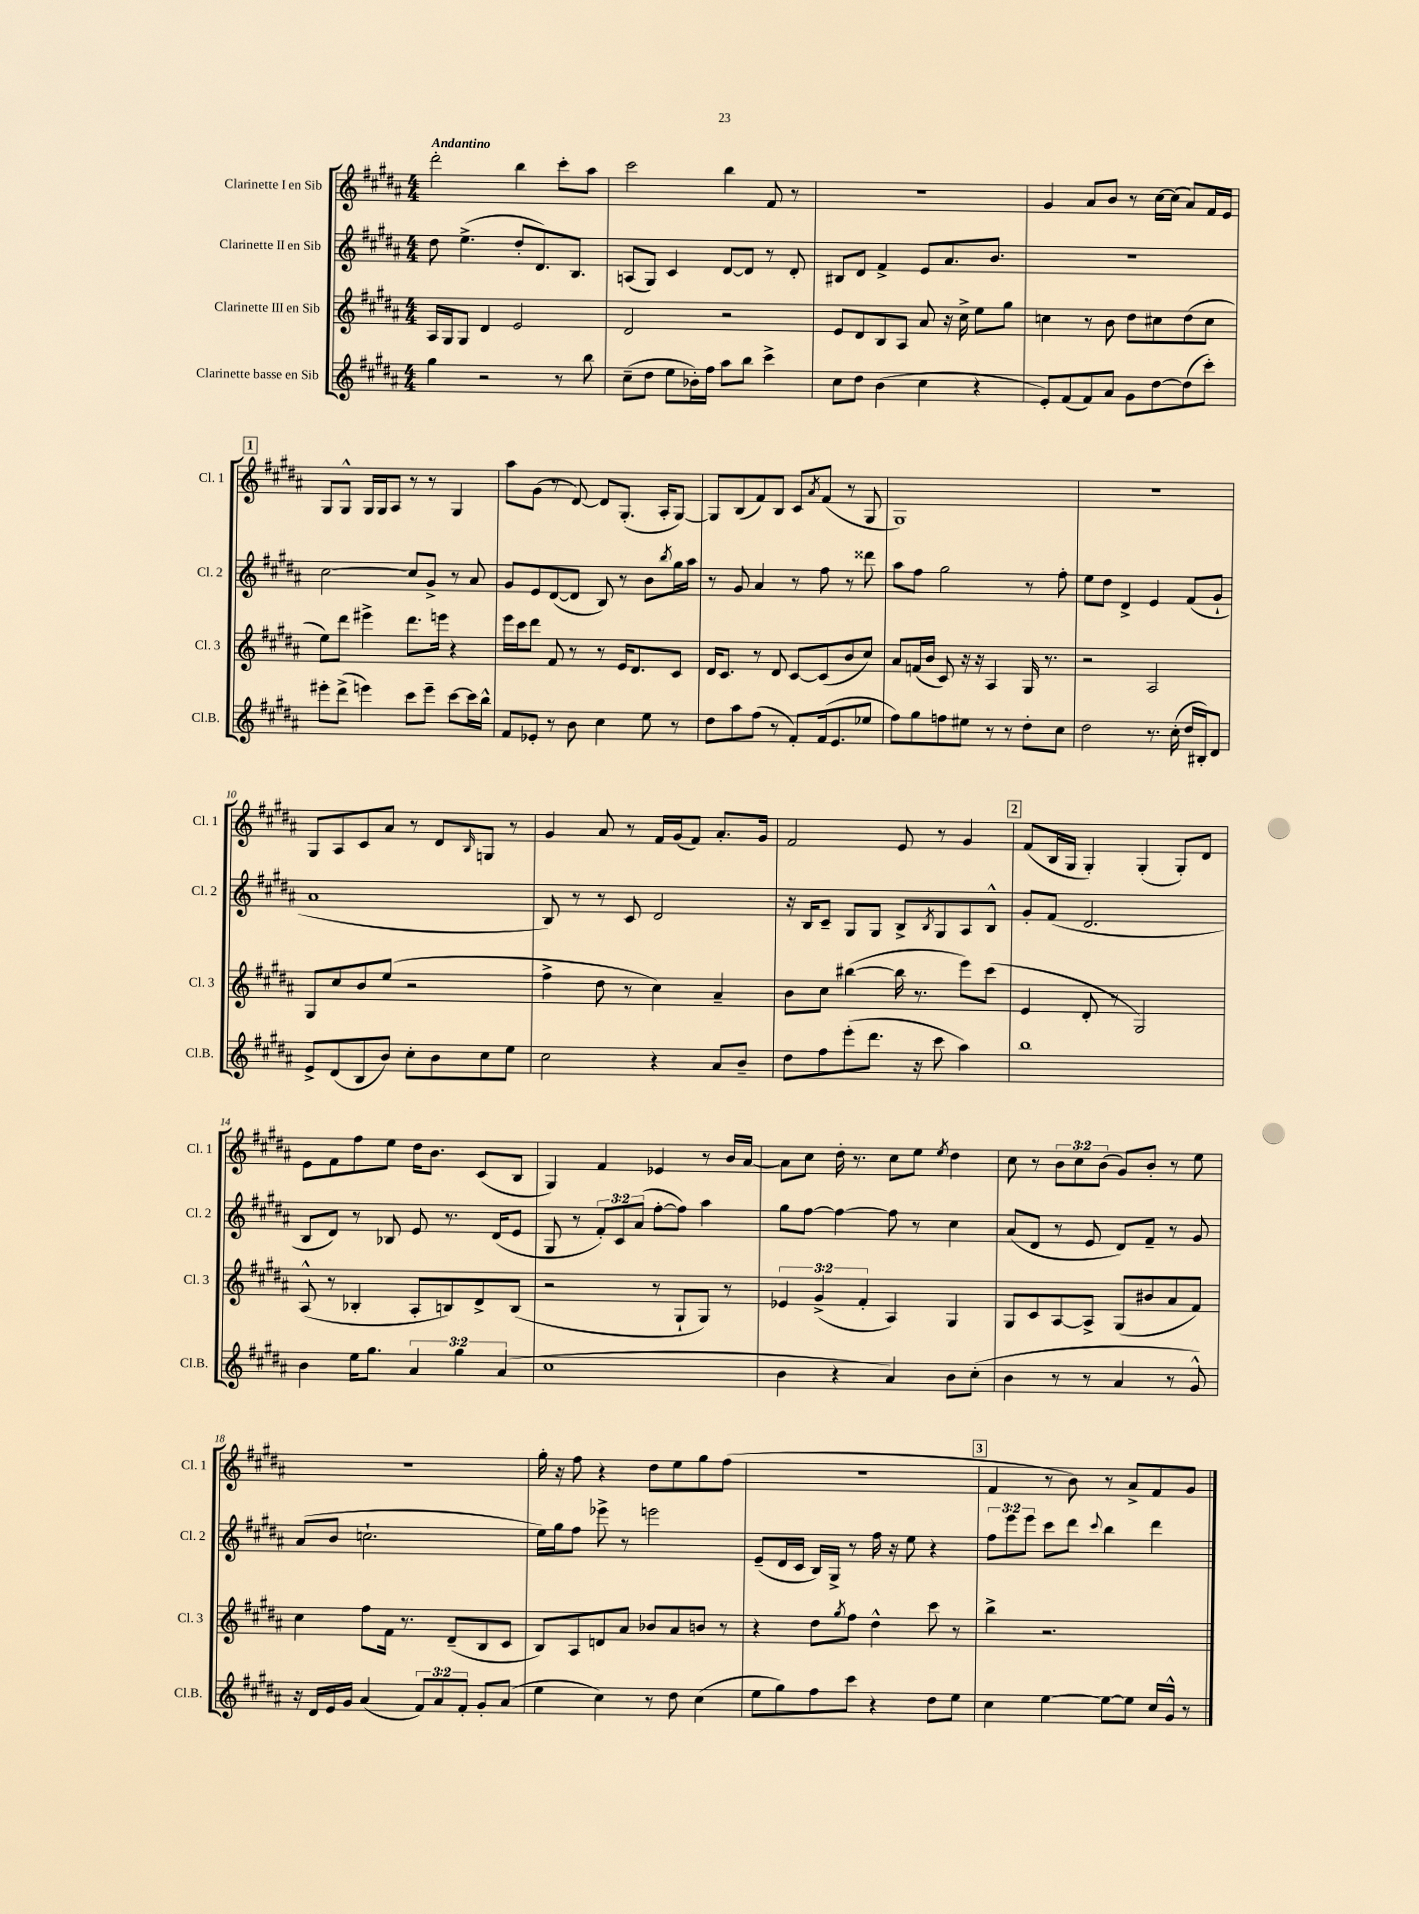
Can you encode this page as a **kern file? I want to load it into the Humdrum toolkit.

**kern	**kern	**kern	**kern
*part4	*part3	*part2	*part1
*staff4	*staff3	*staff2	*staff1
*I"Clarinette basse en Sib	*I"Clarinette III en Sib	*I"Clarinette II en Sib	*I"Clarinette I en Sib
*I'Cl.B.	*I'Cl. 3	*I'Cl. 2	*I'Cl. 1
*clefG2	*clefG2	*clefG2	*clefG2
*k[f#c#g#d#a#]	*k[f#c#g#d#a#]	*k[f#c#g#d#a#]	*k[f#c#g#d#a#]
*M4/4	*M4/4	*M4/4	*M4/4
=1	=1	=1	=1
!	!	!	!LO:TX:a:B:t=Andantino
4gg#\	16A#/LL	8dd#\	2ddd#'\
.	16G#/J	.	.
.	8G#/J	(4.ee^\	.
2r	4d#/	.	.
.	2e/	8dd#'/L	4bb\
.	.	8.d#/)	.
8r	.	.	8ccc#'\L
.	.	8.B/J	.
8bb\	.	.	8aa#\J
=2	=2	=2	=2
(8cc#~\L	2d#/	(8An/L	2ccc#\
8dd#\J	.	8G#/J)	.
8ee\L	.	4c#/	.
16b-X'\L)	.	.	.
16ff#\JJ	.	.	.
8aa#\L	2r	[8d#/L	4bb\
8bb\J	.	8d#/J]	.
4ccc#^\	.	8r	8f#/
.	.	8d#'/	8r
=3	=3	=3	=3
8cc#\L	8e/L	8B#X/L	1r
8dd#\J	8d#/	8d#/J	.
(4b\	8B/	4f#^/	.
.	8A#/J	.	.
4cc#\	8a#/	8e/L	.
.	16r	8.a#/	.
.	16cc#^\	.	.
4r	8ee\L	.	.
.	.	8.b/J	.
.	8gg#\J	.	.
=4	=4	=4	=4
8e'/L)	4ccn\	1r	4g#/
(8f#/	.	.	.
8f#/)	8r	.	8a#/L
8a#/J	8b\	.	8b/J
8g#\L	8dd#\L	.	8r
[8dd#\	8cc#X\	.	[16cc#\LL
.	.	.	(16cc#\JJ]
(8dd#\]	(8dd#\	.	8a#/L)
8ccc#'\J)	8cc#\J	.	16f#/L
.	.	.	16e/JJ
!!LO:LB:g=z
!!LO:REH:place=s1:t=1
=5	=5	=5	=5
8eee#X'\L	8ee\L)	[2cc#\	8G#/L
(8ddd#^\J	8ddd#\J	.	8G#^^/J
4eeen\)	4eee#X^\	.	16G#/LL
.	.	.	16G#/J
.	.	.	8A#/J
8ccc#\L	8.ddd#\L	8cc#/L]	8r
8eee~\J	.	8g#^/J	8r
.	16eeen\Jk	.	.
[8ccc#\L	4r	8r	4G#/
16ccc#\L]	.	8a#/	.
16bb^^\JJ	.	.	.
=6	=6	=6	=6
8f#/L	16eee\LL	8g#/L	8aa#\L
.	16ccc#\J	.	.
8e-X'/J	8ddd#\J	8e/	(8g#\J
8r	8f#/	([8d#/	8r
8b\	8r	8d#/J]	[8d#/)
4cc#\	8r	8B/)	8d#/L]
.	16e/KL	8r	(8.G#'/J
.	8.d#/	.	.
8ee\	.	8b\L	.
.	.	.	16A#'/KL
.	.	8qbb/	.
8r	8c#/J	16gg#\L	[8G#/J)
.	.	16aa#\JJ	.
=7	=7	=7	=7
8dd#\L	16d#/KL	8r	8G#/L]
.	8.c#/J	.	.
8aa#\	.	8g#/	(8B/
(8ff#\J	8r	4a#/	8f#/)
8r	8d#/	.	8B/J
8f#'/L)	[8c#/L	8r	8c#/L
.	.	.	8qa#/
(16f#/k	(8c#/]	8ff#\	(8f#/J
8.e/	.	.	.
.	8b/	8r	8r
8ee-X/J	8cc#/J)	8ddd##X\	8G#/
=8	=8	=8	=8
8ff#\L)	8a#/L	8aa#\L	1G#)
8gg#\	(16fn/L	8ff#\J	.
.	16b/JJ	.	.
8ffn\	8c#/)	2gg#\	.
8ee#X\J	16r	.	.
.	16r	.	.
8r	4A#/	.	.
8r	.	.	.
8dd#'\L	16G#/	8r	.
.	8.r	.	.
8cc#\J	.	8ff#'\	.
=9	=9	=9	=9
2dd#\	2r	8ee\L	1r
.	.	8dd#\J	.
.	.	4d#^/	.
8.r	2A#/	4e/	.
(16cc#'\	.	.	.
16dd#/LL	.	(8f#/L	.
16B#X'/J)	.	.	.
8d#/J	.	8g#`/J	.
!!LO:LB:g=z
=10	=10	=10	=10
8e^/L	8G#/L	1a#	8G#/L
(8d#/	8cc#/	.	8A#/
8B/	8b/	.	8c#/
8b/J)	(8ee/J	.	8a#/J
8cc#'\L	2r	.	8r
8b\	.	.	8d#/L
.	.	.	16qqB/
8cc#\	.	.	8Gn/J
8ee\J	.	.	8r
=11	=11	=11	=11
2cc#\	4ff#^\	8B/)	4g#/
.	.	8r	.
.	8dd#\	8r	8a#/
.	8r	8c#/	8r
4r	4cc#\)	2d#/	16f#/LL
.	.	.	(16g#/J
.	.	.	8f#/J)
8a#/L	4a#~/	.	8.a#'/L
8b~/J	.	.	.
.	.	.	16g#/Jk
=12	=12	=12	=12
8dd#\L	8b\L	16r	2f#/
.	.	16B/KL	.
8ff#\	8cc#\J	8c#~/J	.
(8eee'\	([4bb#X\	8G#/L	.
8.ddd#\J	.	8G#/J	.
.	16bb#\]	8B^/L	8e/
16r	8.r	.	.
.	.	8qB/	.
8ccc#\	.	8G#/	8r
4aa#\)	8eee\L)	8A#/	4g#/
.	(8ccc#\J	8B^^/J	.
!!LO:REH:place=s1:t=2
=13	=13	=13	=13
1bb	4e/	8g#'/L	(8f#/L
.	.	(8f#/J	16B/L
.	.	.	16G#/JJ
.	8d#'/	2.d#/	4G#'/)
.	8r	.	.
.	2G#/)	.	(4G#'/
.	.	.	8G#'/L)
.	.	.	8d#/J
!!LO:LB:g=z
=14	=14	=14	=14
4b\	(8A#^^/	8B/L	8e\L
.	8r	8d#/J)	8f#\
16ee\KL	4B-X'/	8r	8ff#\
8.gg#\J	.	.	.
.	.	8B-X/	8ee\J
6a#/	8A#'/L	8e/	16dd#\KL
.	.	.	8.b\J
.	8Bn/)	8.r	.
6gg#\	.	.	.
.	8d#^/	.	(8c#/L
.	.	(16d#/KL	.
(6a#/	.	.	.
.	(8B/J	8e/J	8B/J
=15	=15	=15	=15
1cc#	2r	8G#/	4G#/)
.	.	8r	.
.	.	12f#'/L)	4f#/
.	.	12c#/	.
.	.	(12a#/J	.
.	8r	[8ff#'\L	4e-X/
.	8G#`/L	8ff#\J])	.
.	8G#/J)	4aa#\	8r
.	8r	.	16b/LL
.	.	.	[16a#/JJ
=16	=16	=16	=16
4b\	6e-X/	8gg#\L	8a#\L]
.	.	[8ff#\J	8cc#\J
.	(6g#^/	.	.
4r	.	4ff#\_	16dd#'\
.	.	.	8.r
.	6f#'/	.	.
4a#/)	4A#/)	8ff#\]	8cc#\L
.	.	8r	8ee\J
.	.	.	8qee/
8b\L	4G#/	4cc#\	4dd#\
(8cc#'\J	.	.	.
=17	=17	=17	=17
4b\	8G#/L	(8a#/L	8cc#\
.	8c#/	8d#/J	8r
8r	[8A#/	8r	12b\L
.	.	.	12cc#\
8r	8A#^/J]	8e/	.
.	.	.	(12b\J
4a#/	(8G#/L	8d#/L)	8g#/L)
.	8b#X/	8f#~/J	8b'/J
8r	8a#/	8r	8r
8g#^^/)	8f#/J)	8g#/	8ee\
!!LO:LB:g=z
=18	=18	=18	=18
16r	4cc#\	(8a#/L	1r
16d#/LL	.	.	.
16e/	.	8b/J	.
16g#/JJ	.	.	.
(4a#/	8ff#\L	2.ccn`\	.
.	16f#\Jk	.	.
.	8.r	.	.
12f#/L)	.	.	.
12a#/	.	.	.
.	(8d#~/L	.	.
12f#'/J	.	.	.
8g#'/L	8B/	.	.
(8a#/J	8c#/J	.	.
=19	=19	=19	=19
4ee\	8B/L)	16ee\LL)	16gg#'\
.	.	16gg#\J	16r
.	8A#/	8ff#\J	8ff#\
4cc#\)	8dn/	8eee-X^\	4r
.	8a#/J	8r	.
8r	8b-X/L	2eeen\	8dd#\L
8dd#\	8a#/	.	8ee\
(4cc#\	8bn/J	.	8gg#\
.	8r	.	(8ff#\J
=20	=20	=20	=20
8ee\L	4r	(8e~/L	1r
8gg#\)	.	16d#/L	.
.	.	16c#/JJ	.
8ff#\	8dd#\L	16B/LL)	.
.	.	16G#^/JJ	.
.	8qgg#/	.	.
8ccc#\J	8ff#\J	8r	.
4r	4dd#^^\	16ff#\	.
.	.	16r	.
.	.	8ee\	.
8dd#\L	8ccc#\	4r	.
8ee\J	8r	.	.
!!LO:REH:place=s1:t=3
=21	=21	=21	=21
4cc#\	4bb^\	12ff#\L	4f#/
.	.	12eee\	.
.	.	12eee\J	.
[4ee\	2.r	8ccc#\L	8r
.	.	8ddd#\J	8b\)
.	.	8qqccc#/	.
8ee\L_	.	4bb\	8r
8ee\J]	.	.	8a#^/L
16cc#/LL	.	4ddd#\	8f#/
16g#^^/JJ	.	.	.
8r	.	.	8g#/J
==	==	==	==
*-	*-	*-	*-
